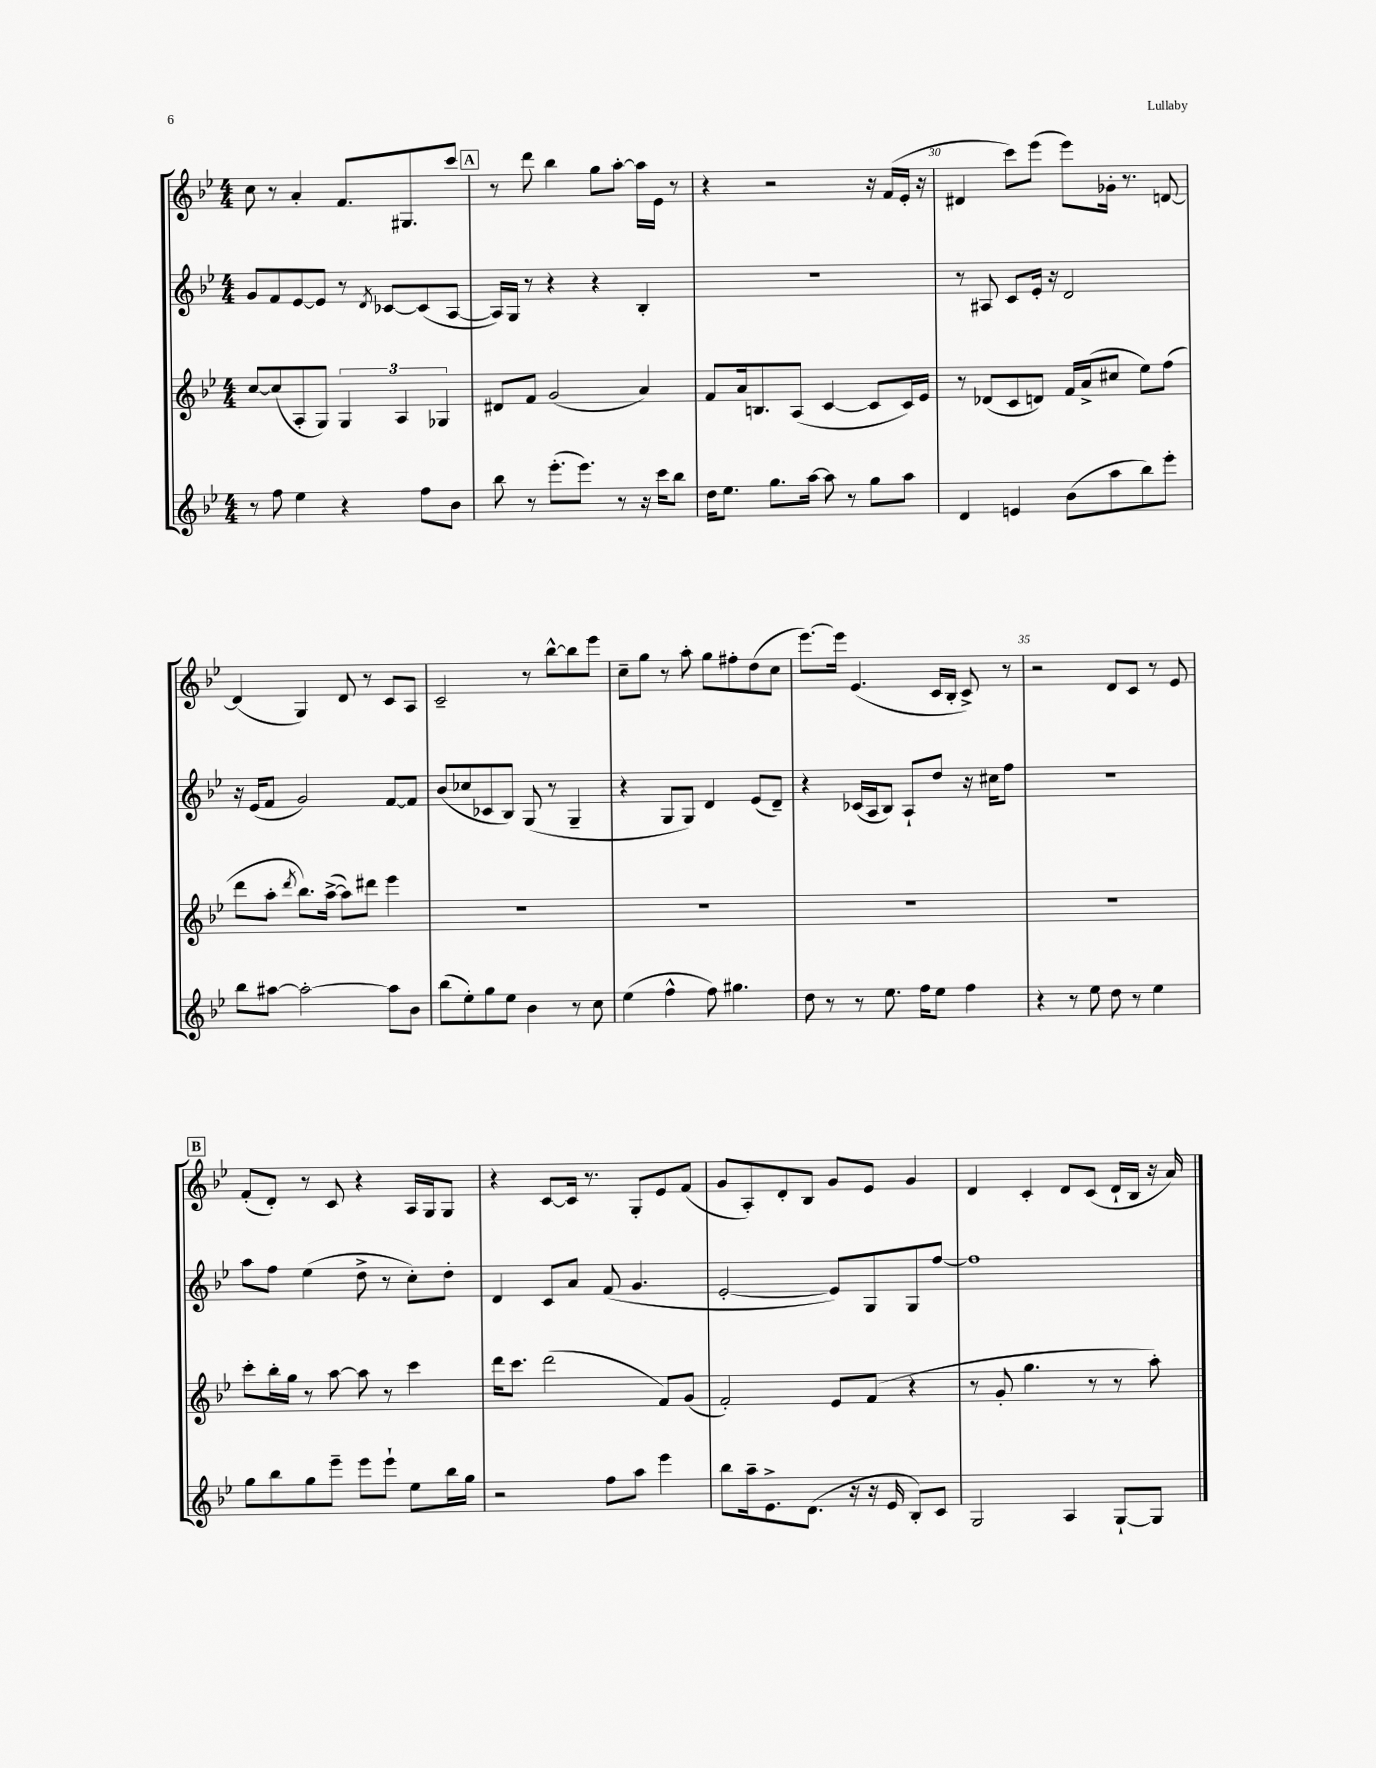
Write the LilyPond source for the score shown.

<<
\new StaffGroup <<
\new Staff = "s0" {
    \clef treble \key bes \major \numericTimeSignature \time 4/4
    c''8 r8 a'4-. f'8. gis8. c'''8 |
    \mark \markup { \box "A" } r8 d'''8 bes''4 g''8 a''8~-. a''16 ees'16 r8 |
    r4 r2 r16 f'16( ees'16-. r16 |
    dis'4 c'''8) ees'''8( ees'''8) ges'16-. r8. d'8~ |
    d'4( g4) d'8 r8 c'8 a8 |
    c'2-- r8 bes''8~-^ bes''8 ees'''8 |
    c''8-- g''8 r8 a''8-. g''8 fis''8-. d''8( c''8 |
    ees'''8.~) ees'''16 ees'4.( c'16 bes16-. c'8->) r8 |
    r2 d'8 c'8 r8 ees'8 |
    \mark \markup { \box "B" } f'8-.( d'8-.) r8 c'8 r4 a16 g16 g8 |
    r4 c'8~ c'16 r8. g8-. ees'8 f'8( |
    g'8 a8-.) d'8-. bes8 g'8 ees'8 g'4 |
    d'4 c'4-. d'8 c'8( d'16-! bes16 r16 a'16) \bar "|." |
}
\new Staff = "s1" {
    \clef treble \key bes \major \numericTimeSignature \time 4/4
    g'8 f'8 ees'8~ ees'8 r8 \acciaccatura { d'8 } ces'8~ ces'8( a8~ |
    \mark \markup { \box "A" } a16) g16 r8 r4 r4 bes4-. |
    R1 |
    r8 ais8 c'8 ees'16-. r16 d'2 |
    r16 ees'16( f'8 g'2) f'8~ f'8 |
    bes'8( ces''8 ces'8 bes8) g8( r8 g4-- |
    r4 g8 g8) d'4 ees'8( d'8--) |
    r4 ces'16( a16 bes8) a8-! d''8 r16 cis''16 f''8 |
    R1 |
    \mark \markup { \box "B" } a''8 f''8 ees''4( d''8-> r8 c''8-.) d''8-. |
    d'4 c'8 a'8 f'8( g'4. |
    ees'2~-. ees'8) g8 g8 f''8~ |
    f''1 \bar "|." |
}
\new Staff = "s2" {
    \clef treble \key bes \major \numericTimeSignature \time 4/4
    c''8~ c''8( a8-. g8) \tuplet 3/2 { g4 a4 ges4 } |
    \mark \markup { \box "A" } dis'8 f'8 g'2( a'4) |
    f'8 a'16 b8. a8( c'4~ c'8 c'16) ees'16 |
    r8 des'8( c'8 d'8) f'16 a'16->( cis''8 ees''8) f''8( |
    d'''8 a''8-. \acciaccatura { d'''8 } bes''8.) a''16~->( a''8) dis'''8 ees'''4 |
    R1 |
    R1 |
    R1 |
    R1 |
    \mark \markup { \box "B" } c'''8-. bes''16-. g''16 r8 a''8~ a''8 r8 c'''4 |
    d'''16 c'''8. d'''2( f'8) g'8( |
    f'2-.) ees'8 f'8( r4 |
    r8 g'8-. g''4. r8 r8 a''8-.) \bar "|." |
}
\new Staff = "s3" {
    \clef treble \key bes \major \numericTimeSignature \time 4/4
    r8 f''8 ees''4 r4 f''8 bes'8 |
    \mark \markup { \box "A" } bes''8 r8 ees'''8.-.( ees'''8.) r8 r16 c'''16 bes''8 |
    d''16 ees''8. g''8. a''16~ a''8 r8 g''8 a''8 |
    d'4 e'4 bes'8( a''8 bes''8) ees'''8-. |
    bes''8 ais''8~ ais''2~-. ais''8 bes'8 |
    bes''8( ees''8-.) g''8 ees''8 bes'4 r8 c''8 |
    ees''4( f''4-^ f''8) gis''4. |
    d''8 r8 r8 ees''8. f''16 ees''8 f''4 |
    r4 r8 ees''8 d''8 r8 ees''4 |
    \mark \markup { \box "B" } g''8 bes''8 g''8 ees'''8-- ees'''8 ees'''8-! ees''8 bes''16 g''16 |
    r2 f''8 a''8 ees'''4 |
    bes''8 a''16-- ees'8.-> d'8.( r16 r16 ees'16 bes8-.) c'8 |
    g2 a4 g8~-! g8 \bar "|." |
}
>>
>>
\layout { \context { \Score currentBarNumber = #27 \override BarNumber.break-visibility = ##(#f #t #t) barNumberVisibility = #(every-nth-bar-number-visible 5) } }
